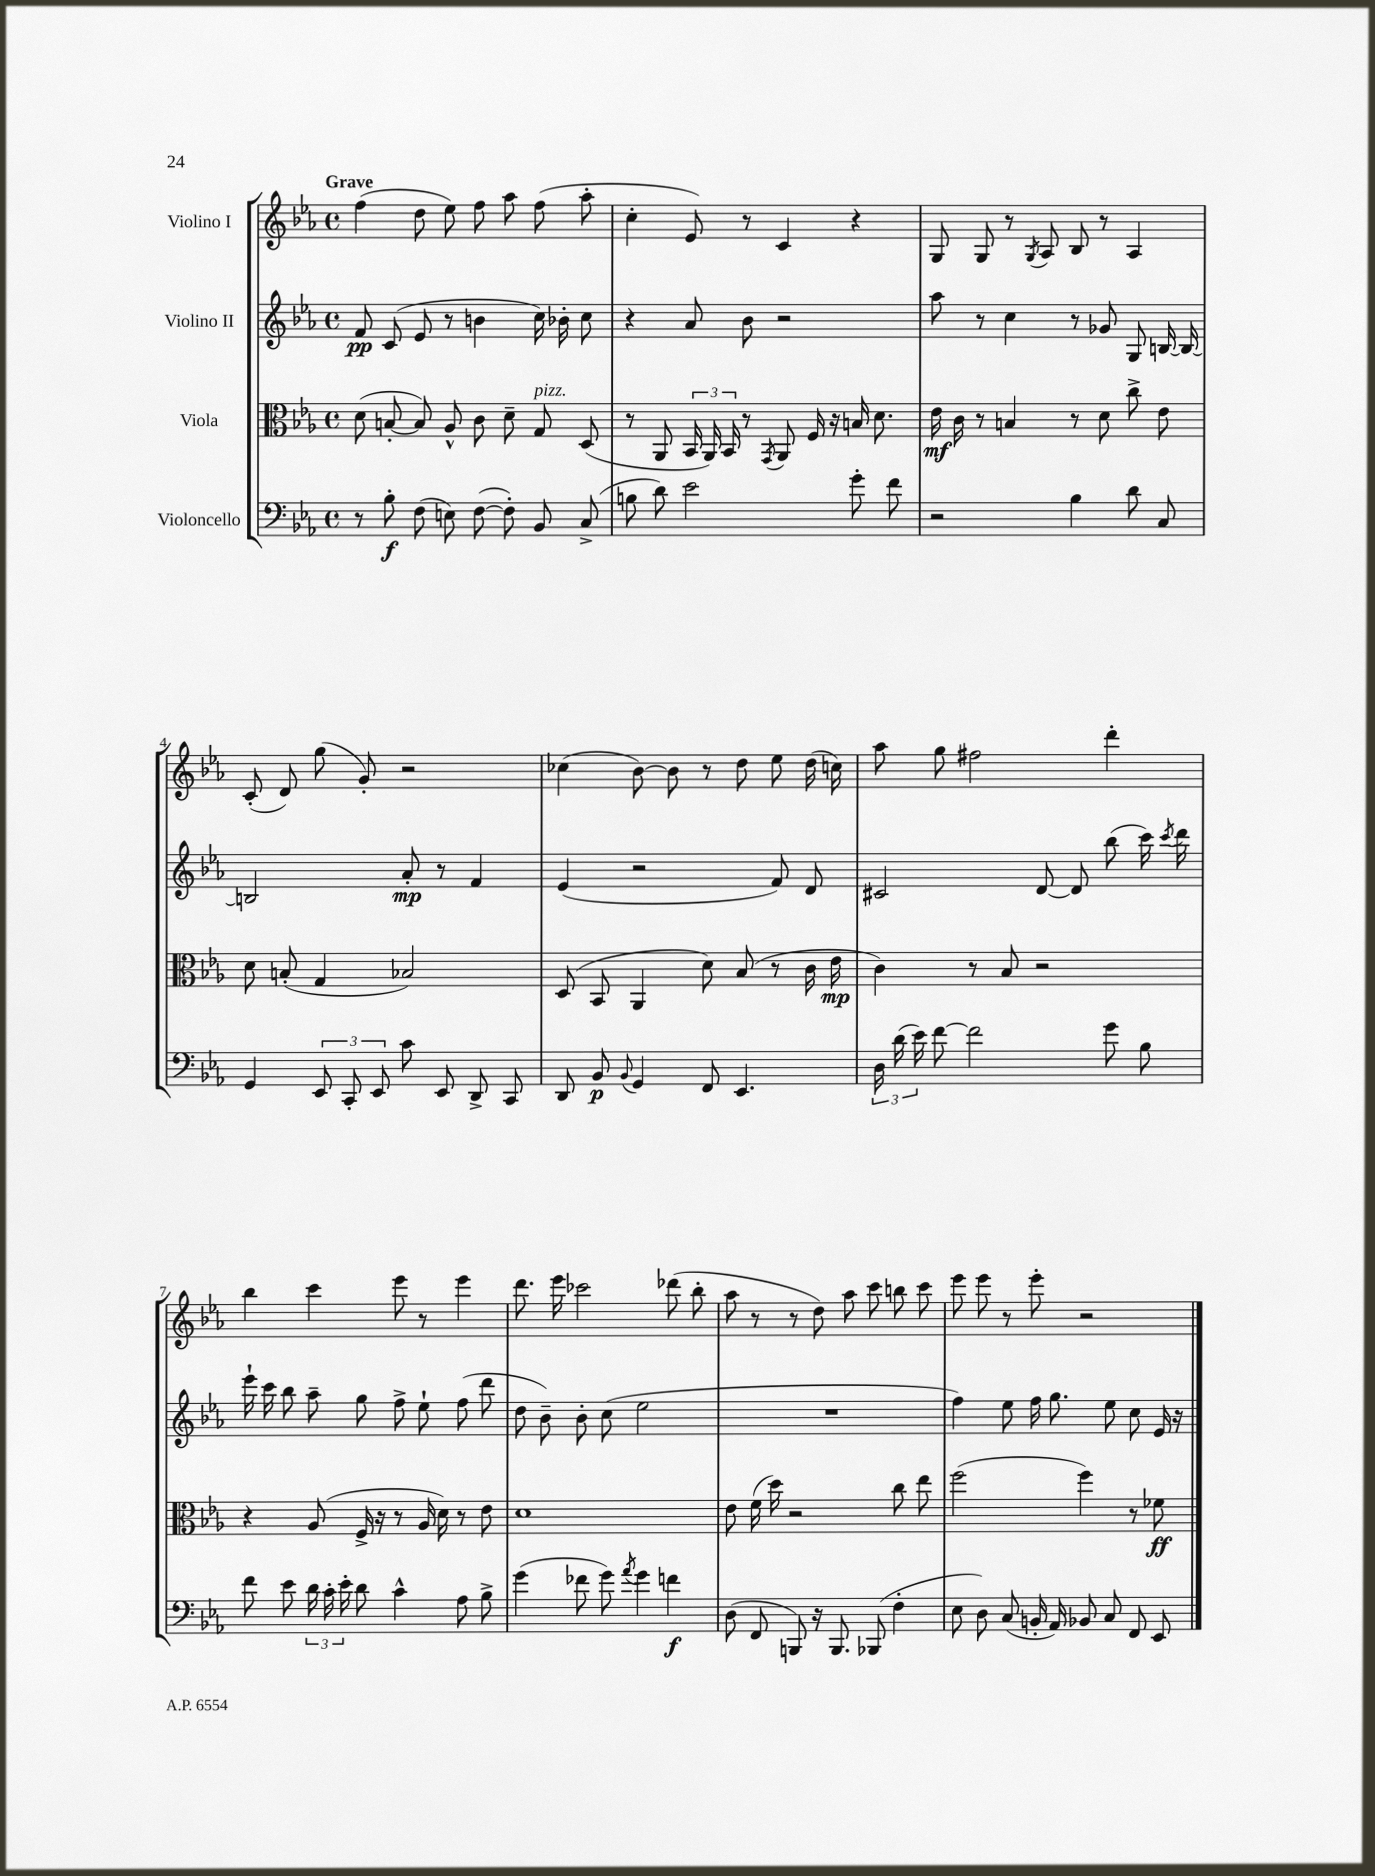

**kern	**dynam	**kern	**dynam	**kern	**dynam	**kern
*part4	*part4	*part3	*part3	*part2	*part2	*part1
*staff4	*staff4	*staff3	*staff3	*staff2	*staff2	*staff1
*I"Violoncello	*	*I"Viola	*	*I"Violino II	*	*I"Violino I
*clefF4	*	*clefC3	*	*clefG2	*	*clefG2
*k[b-e-a-]	*	*k[b-e-a-]	*	*k[b-e-a-]	*	*k[b-e-a-]
*M4/4	*	*M4/4	*	*M4/4	*	*M4/4
*met(c)	*	*met(c)	*	*met(c)	*	*met(c)
=1	=1	=1	=1	=1	=1	=1
!	!	!	!	!	!	!LO:TX:a:B:t=Grave
8r	.	(8d\	.	8f/	pp	(4ff\
8B-'\	f	[8Bn'/	.	(8c/	.	.
(8F\	.	8B/])	.	8e-/	.	8dd\
8En\)	.	8A-^^/	.	8r	.	8ee-\)
([8F\	.	8c\	.	4bn\	.	8ff\
8F'\])	.	8d~\	.	.	.	8aa-\
!	!	!LO:TX:a:i:t=pizz.	!	!	!	!
8BB-/	.	8G/	.	16cc\)	.	(8ff\
.	.	.	.	16b-X'\	.	.
(8C^/	.	(8D/	.	8cc\	.	8aa-'\
=2	=2	=2	=2	=2	=2	=2
8Bn\	.	8r	.	4r	.	4cc'\
8d\)	.	8AA-/	.	.	.	.
2e-\	.	24BB-/	.	8a-/	.	8e-/)
.	.	24AA-/)	.	.	.	.
.	.	24BB-/	.	.	.	.
.	.	8r	.	8b-\	.	8r
.	.	8qGG/	.	.	.	.
.	.	8AA-/	.	2r	.	4c/
.	.	16F/	.	.	.	.
.	.	16r	.	.	.	.
8g'\	.	16Bn/	.	.	.	4r
.	.	8.d\	.	.	.	.
8f\	.	.	.	.	.	.
=3	=3	=3	=3	=3	=3	=3
2r	.	16e-\	mf	8aa-\	.	8G/
.	.	16c\	.	.	.	.
.	.	8r	.	8r	.	8G/
.	.	4Bn/	.	4cc\	.	8r
.	.	.	.	.	.	8qG/
.	.	.	.	.	.	8A-/
4B-\	.	8r	.	8r	.	8B-/
.	.	8d\	.	8g-X/	.	8r
8d\	.	8cc^\	.	8G/	.	4A-/
8C/	.	8e-\	.	[16Bn/	.	.
.	.	.	.	16B/_	.	.
!!LO:LB:g=z
=4	=4	=4	=4	=4	=4	=4
4GG/	.	8d\	.	2Bn/]	.	(8c'/
.	.	(8Bn'/	.	.	.	8d/)
12EE-/	.	4G/	.	.	.	(8gg\
12CC'/	.	.	.	.	.	.
.	.	.	.	.	.	8g'/)
12EE-/	.	.	.	.	.	.
8c\	.	2B-X/)	.	8a-'/	mp	2r
8EE-/	.	.	.	8r	.	.
8DD^/	.	.	.	4f/	.	.
8CC/	.	.	.	.	.	.
=5	=5	=5	=5	=5	=5	=5
8DD/	.	(8D/	.	(4e-/	.	(4cc-X\
8BB-/	p	8BB-/	.	.	.	.
8qqBB-/	.	.	.	.	.	.
4GG/	.	4AA-/	.	2r	.	[8b-\)
.	.	.	.	.	.	8b-\]
8FF/	.	8d\)	.	.	.	8r
4.EE-/	.	(8B-/	.	.	.	8dd\
.	.	8r	.	8f/)	.	8ee-\
.	.	16c\	.	8d/	.	(16dd\
.	.	16e-\	mp	.	.	16ccn\)
=6	=6	=6	=6	=6	=6	=6
24D\	.	4c\)	.	2c#X/	.	8aa-\
(24d\	.	.	.	.	.	.
24e-\)	.	.	.	.	.	.
[8f\	.	.	.	.	.	8gg\
2f\]	.	8r	.	.	.	2ff#X\
.	.	8B-/	.	.	.	.
.	.	2r	.	[8d/	.	.
.	.	.	.	8d/]	.	.
8g\	.	.	.	(8bb-\	.	4ddd'\
8B-\	.	.	.	16ccc\)	.	.
.	.	.	.	8qccc/	.	.
.	.	.	.	16ddd\	.	.
!!LO:LB:g=z
=7	=7	=7	=7	=7	=7	=7
8f\	.	4r	.	16eee-`\	.	4bb-\
.	.	.	.	16ccc\	.	.
8e-\	.	.	.	8bb-\	.	.
24d\	.	(8A-/	.	8aa-~\	.	4ccc\
24c'\	.	.	.	.	.	.
24e-'\	.	.	.	.	.	.
8d\	.	16F^/	.	8gg\	.	.
.	.	16r	.	.	.	.
4c^^\	.	8r	.	8ff^\	.	8eee-\
.	.	16A-/	.	8ee-`\	.	8r
.	.	16d\)	.	.	.	.
8A-\	.	8r	.	(8ff\	.	4eee-\
8B-^\	.	8e-\	.	8ddd\	.	.
=8	=8	=8	=8	=8	=8	=8
(4g\	.	1d	.	8dd\	.	8.ddd\
.	.	.	.	8b-~\)	.	.
.	.	.	.	.	.	16eee-\
8f-X\	.	.	.	8b-'\	.	2ccc-X\
8g\)	.	.	.	(8cc\	.	.
8qa-/	.	.	.	.	.	.
4g\	.	.	.	2ee-\	.	.
4fn\	f	.	.	.	.	(8ddd-X\
.	.	.	.	.	.	8bb-'\
=9	=9	=9	=9	=9	=9	=9
(8D\	.	8e-\	.	1r	.	8aa-\
8FF/	.	(16f\	.	.	.	8r
.	.	16dd\)	.	.	.	.
8BBBn/)	.	2r	.	.	.	8r
16r	.	.	.	.	.	8dd\)
8.BBB/	.	.	.	.	.	.
.	.	.	.	.	.	8aa-\
(8BBB-X/	.	.	.	.	.	8ccc\
4F'\	.	8cc\	.	.	.	8bbn\
.	.	8ee-\	.	.	.	8ccc\
=10	=10	=10	=10	=10	=10	=10
8E-\	.	(2ff\	.	4ff\)	.	8eee-\
8D\)	.	.	.	.	.	8eee-\
(8C/	.	.	.	8ee-\	.	8r
16BBn'/	.	.	.	16ff\	.	8eee-'\
16AA-/)	.	.	.	8.gg\	.	.
8BB-X/	.	4ff\)	.	.	.	2r
8C/	.	.	.	8ee-\	.	.
8FF/	.	8r	.	8cc\	.	.
8EE-/	.	8f-X\	ff	16e-/	.	.
.	.	.	.	16r	.	.
==	==	==	==	==	==	==
*-	*-	*-	*-	*-	*-	*-
